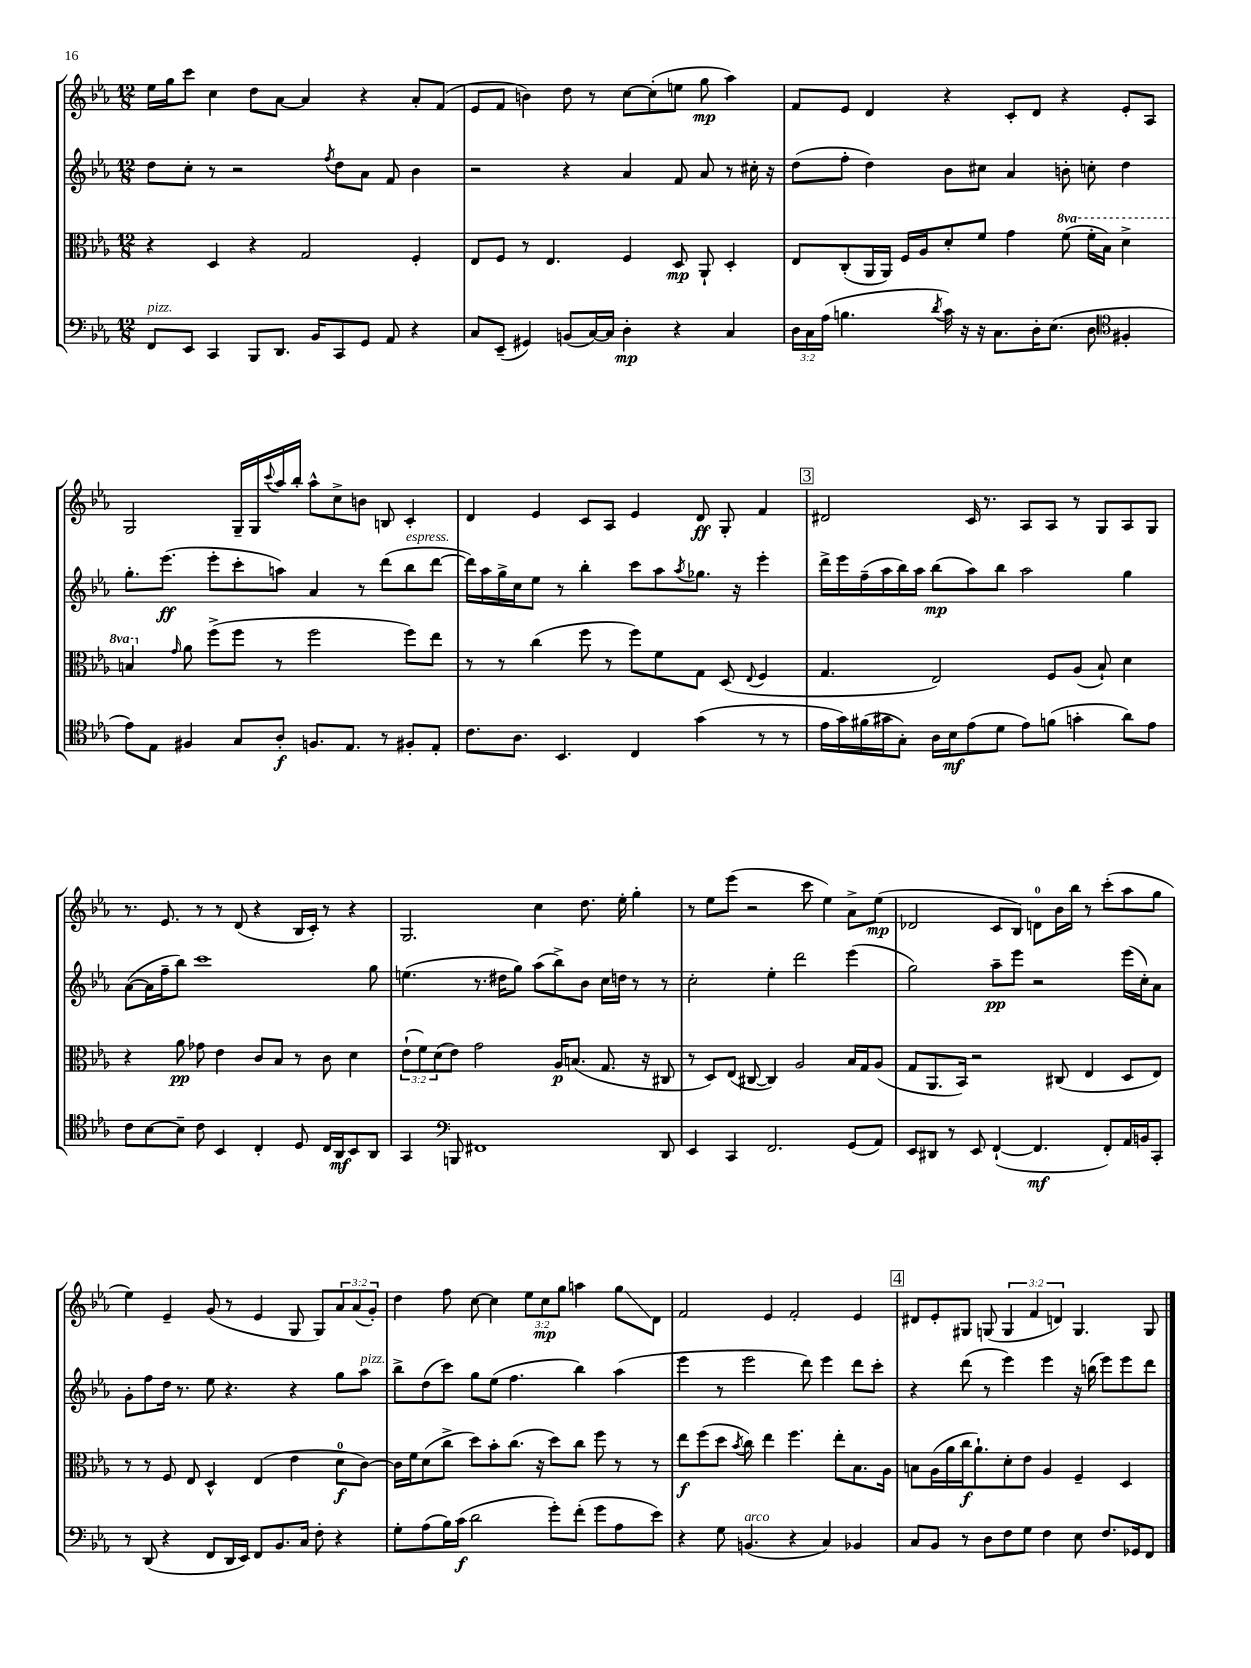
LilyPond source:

<<
\new StaffGroup <<
\new Staff = "s0" {
    \clef treble \key ees \major \numericTimeSignature \time 12/8 \override Staff.TupletNumber.text = #tuplet-number::calc-fraction-text
    ees''16 g''16 c'''8 c''4 d''8 aes'8~ aes'4 r4 aes'8-. f'8( |
    ees'8 f'8 b'4) d''8 r8 c''8~ c''8-.( e''8 g''8\mp aes''4) |
    f'8 ees'8 d'4 r4 c'8-. d'8 r4 ees'8-. aes8 |
    g2 g16-- g16 \appoggiatura { c'''8 } aes''16 bes''16-. aes''8-^ c''8-> b'8 b8 c'4-. |
    d'4 ees'4 c'8 aes8 ees'4 d'8\ff g8-. f'4 |
    \mark \markup { \box "3" } dis'2 c'16 r8. aes8 aes8 r8 g8 aes8 g8 |
    r8. ees'8. r8 r8 d'8( r4 bes16 c'16-.) r8 r4 |
    g2. c''4 d''8. ees''16-. g''4-. |
    r8 ees''8 ees'''8( r2 c'''8 ees''4) aes'8-> ees''8\mp( |
    des'2 c'8 bes8) d'8-0 bes'16 bes''16 r8 c'''8-.( aes''8 g''8 |
    ees''4) ees'4-- g'8( r8 ees'4 g8 g8) \tuplet 3/2 { aes'8 aes'8( g'8-.) } |
    d''4 f''8 c''8~ c''4 \tuplet 3/2 { ees''8 c''8\mp g''8 } a''4 g''8\glissando d'8 |
    f'2 ees'4 f'2-. ees'4 |
    \mark \markup { \box "4" } dis'8 ees'8-. gis8 g8( \tuplet 3/2 { g4 f'4 d'4) } g4. g8 \bar "|." |
}
\new Staff = "s1" {
    \clef treble \key ees \major \numericTimeSignature \time 12/8
    d''8 c''8-. r8 r2 \acciaccatura { f''8 } d''8 aes'8 f'8 bes'4 |
    r2 r4 aes'4 f'8 aes'8 r8 cis''16-. r16 |
    d''8( f''8-. d''4) bes'8 cis''8 aes'4 b'8-. c''8-. d''4 |
    g''8.-. ees'''8.\ff( ees'''8-. c'''8-. a''8) aes'4 r8 d'''8( bes''8^\markup { \italic "espress." } d'''8~ |
    d'''16) aes''16 g''16-> c''16 ees''8 r8 bes''4-. c'''8 aes''8 \acciaccatura { aes''8 } ges''8. r16 ees'''4-. |
    \mark \markup { \box "3" } d'''16-> ees'''16 f''16--( aes''16 bes''16) aes''16 bes''8\mp( aes''8) bes''8 aes''2 g''4 |
    aes'8~( aes'16 f''16-- bes''8) c'''1 g''8 |
    e''4.( r8. dis''16 g''8) aes''8( bes''8->) bes'8 c''16 d''16 r8 r8 |
    c''2-. ees''4-. d'''2 ees'''4( |
    g''2) aes''8--\pp ees'''8 r2 ees'''16( c''16-.) aes'8 |
    g'8-. f''8 d''16 r8. ees''8 r4. r4 g''8 aes''8^\markup { \italic "pizz." } |
    bes''8-> d''8( c'''8) g''8 ees''8( f''4. bes''4) aes''4( |
    ees'''4 r8 ees'''2 d'''8) ees'''4 d'''8 c'''8-. |
    \mark \markup { \box "4" } r4 d'''8( r8 ees'''4) ees'''4 r16 b''16( ees'''8) ees'''8 d'''8 \bar "|." |
}
\new Staff = "s2" {
    \clef alto \key ees \major \numericTimeSignature \time 12/8 \override Staff.TupletNumber.text = #tuplet-number::calc-fraction-text \set Staff.ottavationMarkups = #ottavation-simple-ordinals
    r4 d4 r4 g2 f4-. |
    ees8 f8 r8 ees4. f4 d8\mp aes,8-! d4-. |
    ees8 c8-.( aes,16 aes,16) f16 aes16 d'8-. f'8 g'4 \ottava #1 f''8( f''16-. bes'16) d''4-> |
    b'4 \ottava #0 \grace { g'16 } aes'8 f''8->( f''8 r8 f''2 f''8) ees''8 |
    r8 r8 c''4( f''8 r8 f''8) f'8 g8 d8( \appoggiatura { ees8 } f4 |
    \mark \markup { \box "3" } g4. ees2) f8 aes8( bes8-!) d'4 |
    r4 aes'8\pp ges'8 ees'4 c'8 bes8 r8 c'8 d'4 |
    \tuplet 3/2 { ees'8-!( f'8) d'8( } ees'8) g'2 aes16\p b8.( g8. r16 cis8 |
    r8 d8) ees8( cis8~ cis4) aes2 bes16 g16 aes8( |
    g8 aes,8. bes,16) r2 cis8( ees4 d8 ees8) |
    r8 r8 f8 ees8 d4-^ ees4( ees'4 d'8-0\f c'8~) |
    c'16 f'16 d'8( c''8-> d''8) bes'8-. c''8.( r16 d''8) c''8 f''8 r8 r8 |
    ees''8\f f''8( d''8 \acciaccatura { bes'8 } c''8) ees''4 f''4. ees''8-. bes8. aes16 |
    \mark \markup { \box "4" } b8 aes16( aes'16 c''16\f aes'8.-!) d'8-. ees'8 aes4 f4-- d4 \bar "|." |
}
\new Staff = "s3" {
    \clef bass \key ees \major \numericTimeSignature \time 12/8 \override Staff.TupletNumber.text = #tuplet-number::calc-fraction-text
    f,8^\markup { \italic "pizz." } ees,8 c,4 bes,,8 d,8. bes,16 c,8 g,8 aes,8 r4 |
    c8 ees,8--( gis,4) b,8( c16~) c16 d4-.\mp r4 c4 |
    \tuplet 3/2 { d16 c16 aes16( } b4. \acciaccatura { d'8 } c'16) r16 r16 c8. d16-. ees8.( d8 \clef tenor fis4-. |
    ees'8) ees8 fis4 g8 aes8-.\f f8. ees8. r8 fis8-. ees8-. |
    c'8. aes8. bes,4. c4 g'4( r8 r8 |
    \mark \markup { \box "3" } ees'16 g'16) fis'16( gis'16 g8-.) aes16 bes16\mf ees'8( d'8 ees'8) f'8( g'4-. aes'8) ees'8 |
    c'8 bes8~ bes8-- c'8 bes,4 c4-. d8 c16 aes,16\mf bes,8 aes,8 |
    g,4 \clef bass b,,8 fis,1 d,8 |
    ees,4 c,4 f,2. g,8( aes,8) |
    ees,8 dis,8 r8 ees,8 f,4~-!( f,4.\mf f,8-.) aes,16 b,16 c,8-. |
    r8 d,8( r4 f,8 d,16 ees,16) f,8 bes,8. c16 f8-. r4 |
    g8-. aes8( bes16) c'16\f( d'2 g'8-.) f'8-.( g'8 aes8 ees'8) |
    r4 g8 b,4.^\markup { \italic "arco" }( r4 c4) bes,4 |
    \mark \markup { \box "4" } c8 bes,8 r8 d8 f8 g8 f4 ees8 f8. ges,16 f,8 \bar "|." |
}
>>
>>
\layout { \context { \Score \remove "Bar_number_engraver" } }
